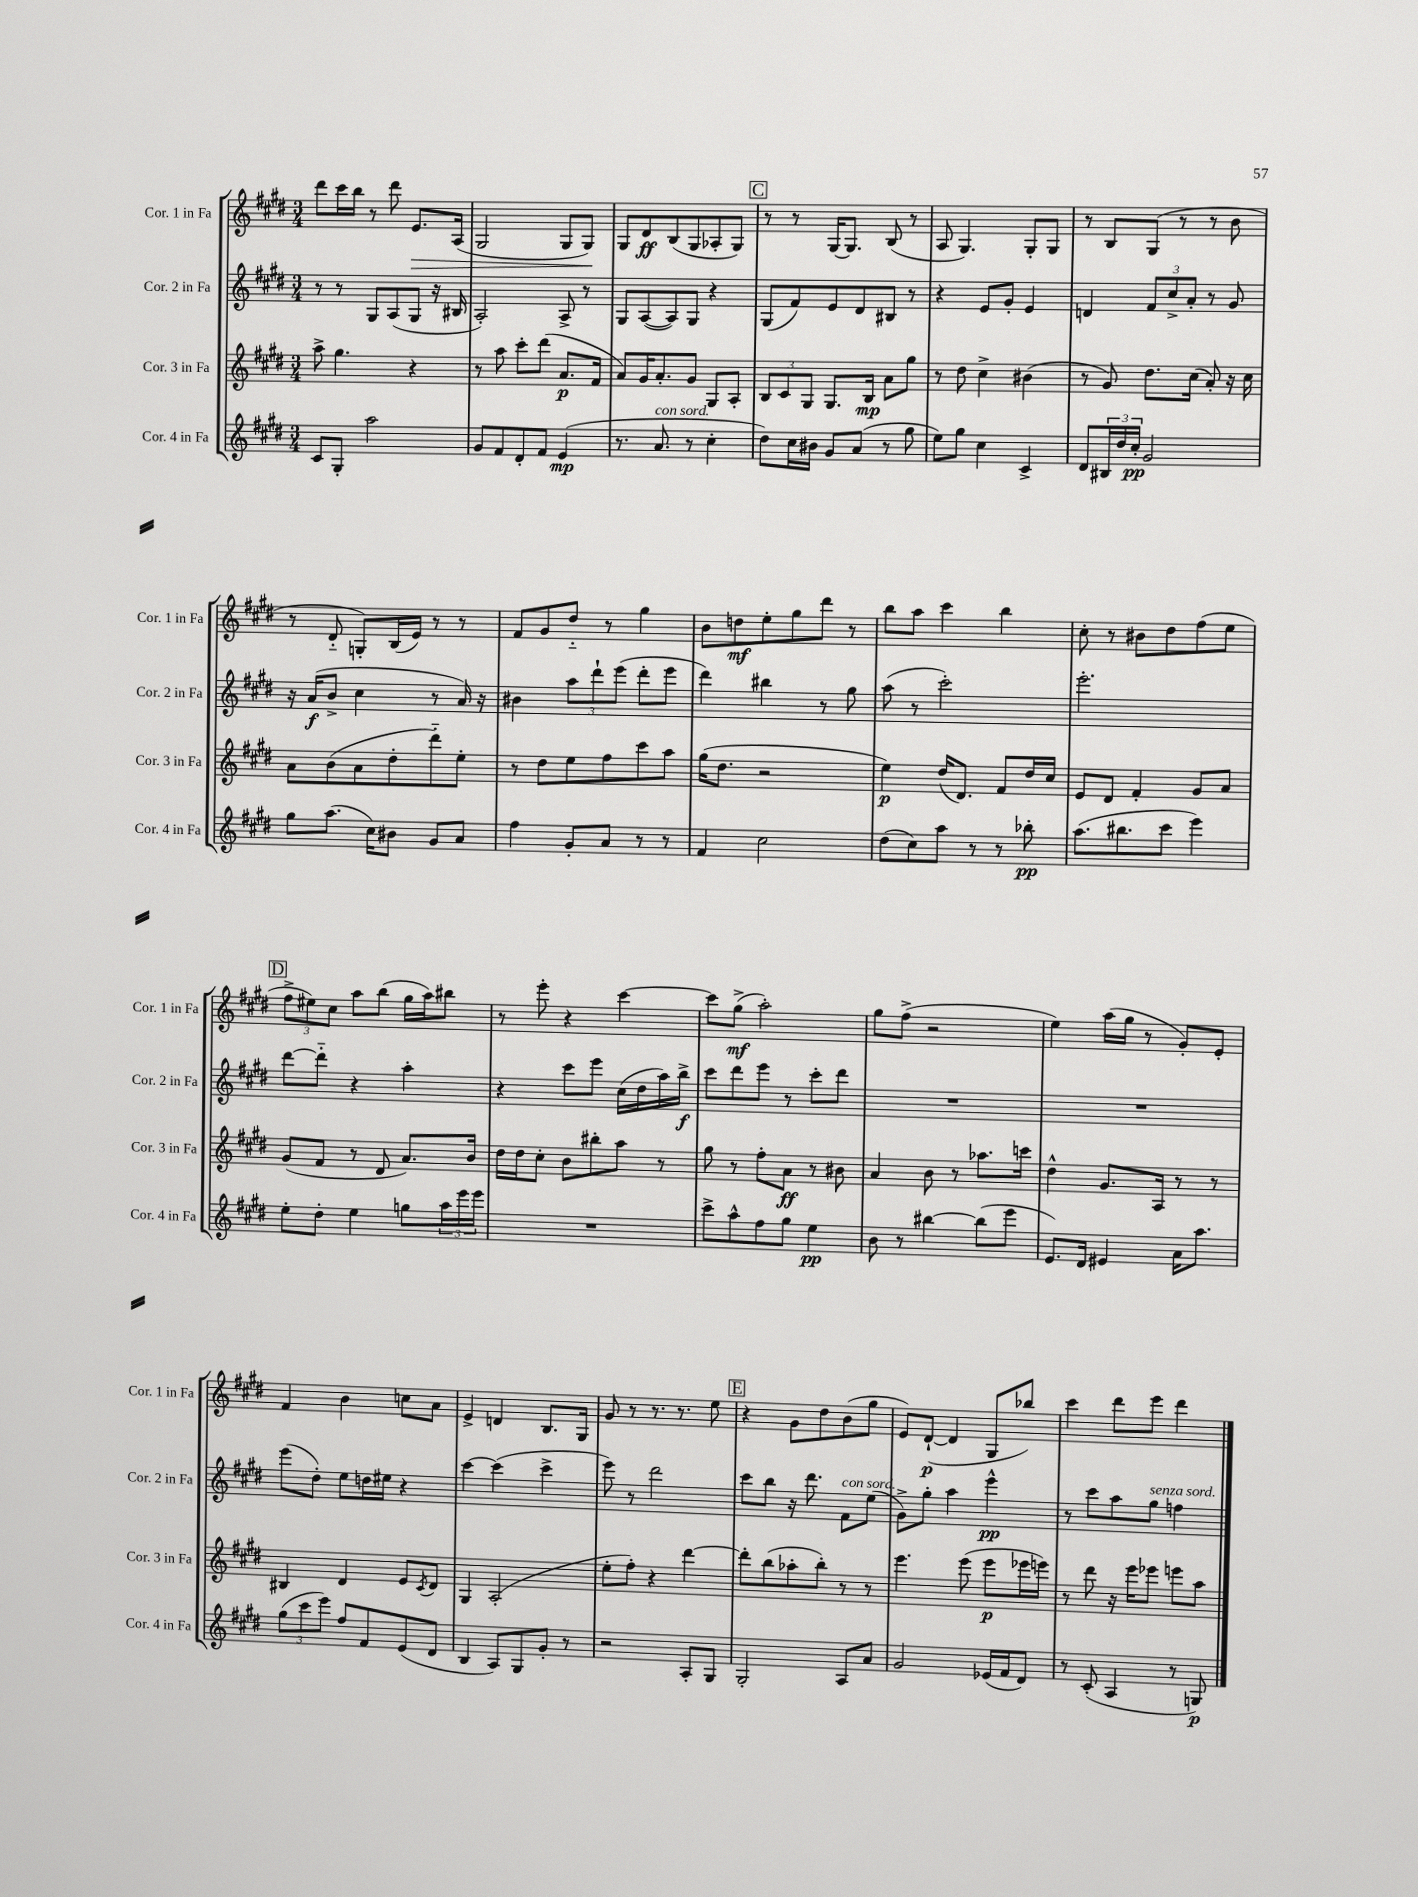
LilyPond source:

<<
\new StaffGroup <<
\new Staff = "s0" \with { instrumentName = "Cor. 1 in Fa" shortInstrumentName = "Cor. 1 in Fa" } {
    \clef treble \key e \major \numericTimeSignature \time 3/4
    dis'''8 cis'''16 b''16 r8 dis'''8 e'8.\> a16( |
    gis2 gis8 gis8\!) |
    gis8 dis'8\ff b8( gis8 aes8-. gis8) |
    \mark \markup { \box "C" } r8 r8 gis16~ gis8. b8( r8 |
    a8 gis4.) gis8-. gis8 |
    r8 b8 gis8( r8 r8 b'8 |
    r8 dis'8-_ g8-.) b16( e'16) r8 r8 |
    fis'8 gis'8 dis''8-_ r8 gis''4 |
    b'8 d''8\mf e''8-. gis''8 dis'''8 r8 |
    b''8 a''8 cis'''4 b''4 |
    cis''8-. r8 bis'8 dis''8 fis''8( e''8 |
    \mark \markup { \box "D" } \tuplet 3/2 { fis''8-> eis''8) cis''8 } a''8 b''8( gis''16 a''16) bis''8 |
    r8 e'''8-. r4 cis'''4~ |
    cis'''8 gis''8->\mf( a''2-.) |
    gis''8 fis''8->( r2 |
    e''4) a''16( gis''16 r8 gis'8-.) e'8-. |
    fis'4 b'4 c''8 a'8 |
    e'4-> d'4 b8. gis16 |
    gis'8 r8 r8. r8. e''8 |
    \mark \markup { \box "E" } r4 gis'8 dis''8 b'8( gis''8 |
    e'8) dis'8~-!\p( dis'4 gis8 bes''8) |
    cis'''4 dis'''8 e'''8 dis'''4 \bar "|." |
}
\new Staff = "s1" \with { instrumentName = "Cor. 2 in Fa" shortInstrumentName = "Cor. 2 in Fa" } {
    \clef treble \key e \major \numericTimeSignature \time 3/4
    r8 r8 gis8 a8( gis8 r16 bis16 |
    a2-.) a8-> r8 |
    gis8 a8~( a8) gis8 r4 |
    \mark \markup { \box "C" } gis8( fis'8) e'8 dis'8 bis8 r8 |
    r4 e'8 gis'8-. e'4 |
    d'4 \tuplet 3/2 { fis'8 cis''8-> a'8-. } r8 gis'8 |
    r16 a'16\f( b'8-> cis''4 r8 a'16) r16 |
    bis'4 \tuplet 3/2 { a''8 dis'''8-! e'''8( } dis'''8-. e'''8 |
    dis'''4) bis''4 r8 gis''8 |
    a''8( r8 cis'''2-.) |
    e'''2.-. |
    \mark \markup { \box "D" } dis'''8~ dis'''8-_ r4 a''4-. |
    r4 cis'''8 e'''8 cis''16( dis''16 a''16) b''16->\f |
    cis'''8 dis'''8 e'''8 r8 cis'''8-. dis'''8 |
    R2. |
    R2. |
    e'''8( dis''8-.) e''8 d''16 eis''16 r4 |
    cis'''4~ cis'''4( cis'''4-> |
    e'''8) r8 dis'''2 |
    \mark \markup { \box "E" } cis'''8 b''8 r16 dis'''8. fis'8^\markup { \italic "con sord." } e''8( |
    gis'8->) gis''8-. a''4 e'''4-^\pp |
    r8 cis'''8 a''8 gis''8^\markup { \italic "senza sord." } f''4 \bar "|." |
}
\new Staff = "s2" \with { instrumentName = "Cor. 3 in Fa" shortInstrumentName = "Cor. 3 in Fa" } {
    \clef treble \key e \major \numericTimeSignature \time 3/4
    a''8-> gis''4. r4 |
    r8 a''8 cis'''8-. dis'''8( a'8.\p fis'16 |
    a'8) gis'16 a'8.-. gis'8 gis8 a8-. |
    \mark \markup { \box "C" } \tuplet 3/2 { b8 cis'8 gis8 } gis8. b16\mp a'8 gis''8 |
    r8 dis''8 cis''4-> bis'4( |
    r8 gis'8) dis''8. cis''16( a'8-.) r16 cis''16 |
    a'8 b'8( a'8 dis''8-. dis'''8-_) e''8-. |
    r8 dis''8 e''8 fis''8 cis'''8 a''8 |
    gis''16( dis''8. r2 |
    e''4\p) dis''16( dis'8.) fis'8 dis''16 cis''16 |
    e'8 dis'8 fis'4-. gis'8 a'8 |
    \mark \markup { \box "D" } gis'8( fis'8 r8 dis'8 a'8.) b'16 |
    dis''16 dis''16 cis''8-. b'8 bis''8-. a''8 r8 |
    gis''8 r8 fis''8-. a'8\ff r8 bis'8 |
    a'4 b'8 r8 aes''8. c'''16 |
    dis''4-^ gis'8. a16 r8 r8 |
    bis4 dis'4 e'8 \acciaccatura { cis'8 } dis'8 |
    gis4 a2-.( |
    e''8-. fis''8-.) r4 dis'''4~ |
    \mark \markup { \box "E" } dis'''8-. b''8( aes''8-. b''8-.) r8 r8 |
    e'''4. e'''8( e'''8\p ees'''16 e'''16) |
    r8 dis'''8 r16 e'''16 ees'''8 e'''8 a''8 \bar "|." |
}
\new Staff = "s3" \with { instrumentName = "Cor. 4 in Fa" shortInstrumentName = "Cor. 4 in Fa" } {
    \clef treble \key e \major \numericTimeSignature \time 3/4
    cis'8 gis8-. a''2 |
    gis'8 fis'8 dis'8-. fis'8 e'4\mp( |
    r8. a'8.^\markup { \italic "con sord." } r8 cis''4-. |
    \mark \markup { \box "C" } dis''8) cis''16 bis'16 gis'8 a'8( r8 gis''8 |
    e''8) gis''8 cis''4 cis'4-> |
    dis'8 \tuplet 3/2 { bis16 dis''16 cis''16-.\pp } gis'2 |
    gis''8 a''8.( cis''16) bis'8 gis'8 a'8 |
    fis''4 gis'8-. a'8 r8 r8 |
    fis'4 cis''2 |
    dis''8( cis''8) a''8 r8 r8 bes''8-.\pp |
    a''8.( bis''8. cis'''8 e'''4) |
    \mark \markup { \box "D" } e''8-. dis''8-. e''4 g''8 \tuplet 3/2 { a''16 e'''16 e'''16 } |
    R2. |
    cis'''8-> a''8-^ fis''8 gis''8 e''4\pp |
    b'8 r8 bis''4~ bis''8( e'''8 |
    e'8.) dis'16 eis'4 a'16 a''8. |
    \tuplet 3/2 { gis''8( cis'''8 e'''8) } fis''8 fis'8 e'8( dis'8 |
    b4 a8) gis8 gis'8-. r8 |
    r2 a8-. gis8 |
    \mark \markup { \box "E" } gis2-. a8 a'8 |
    gis'2 ees'16( fis'16 dis'8) |
    r8 cis'8-.( a4 r8 g8\p) \bar "|." |
}
>>
>>
\layout { \context { \Score \remove "Bar_number_engraver" } }
